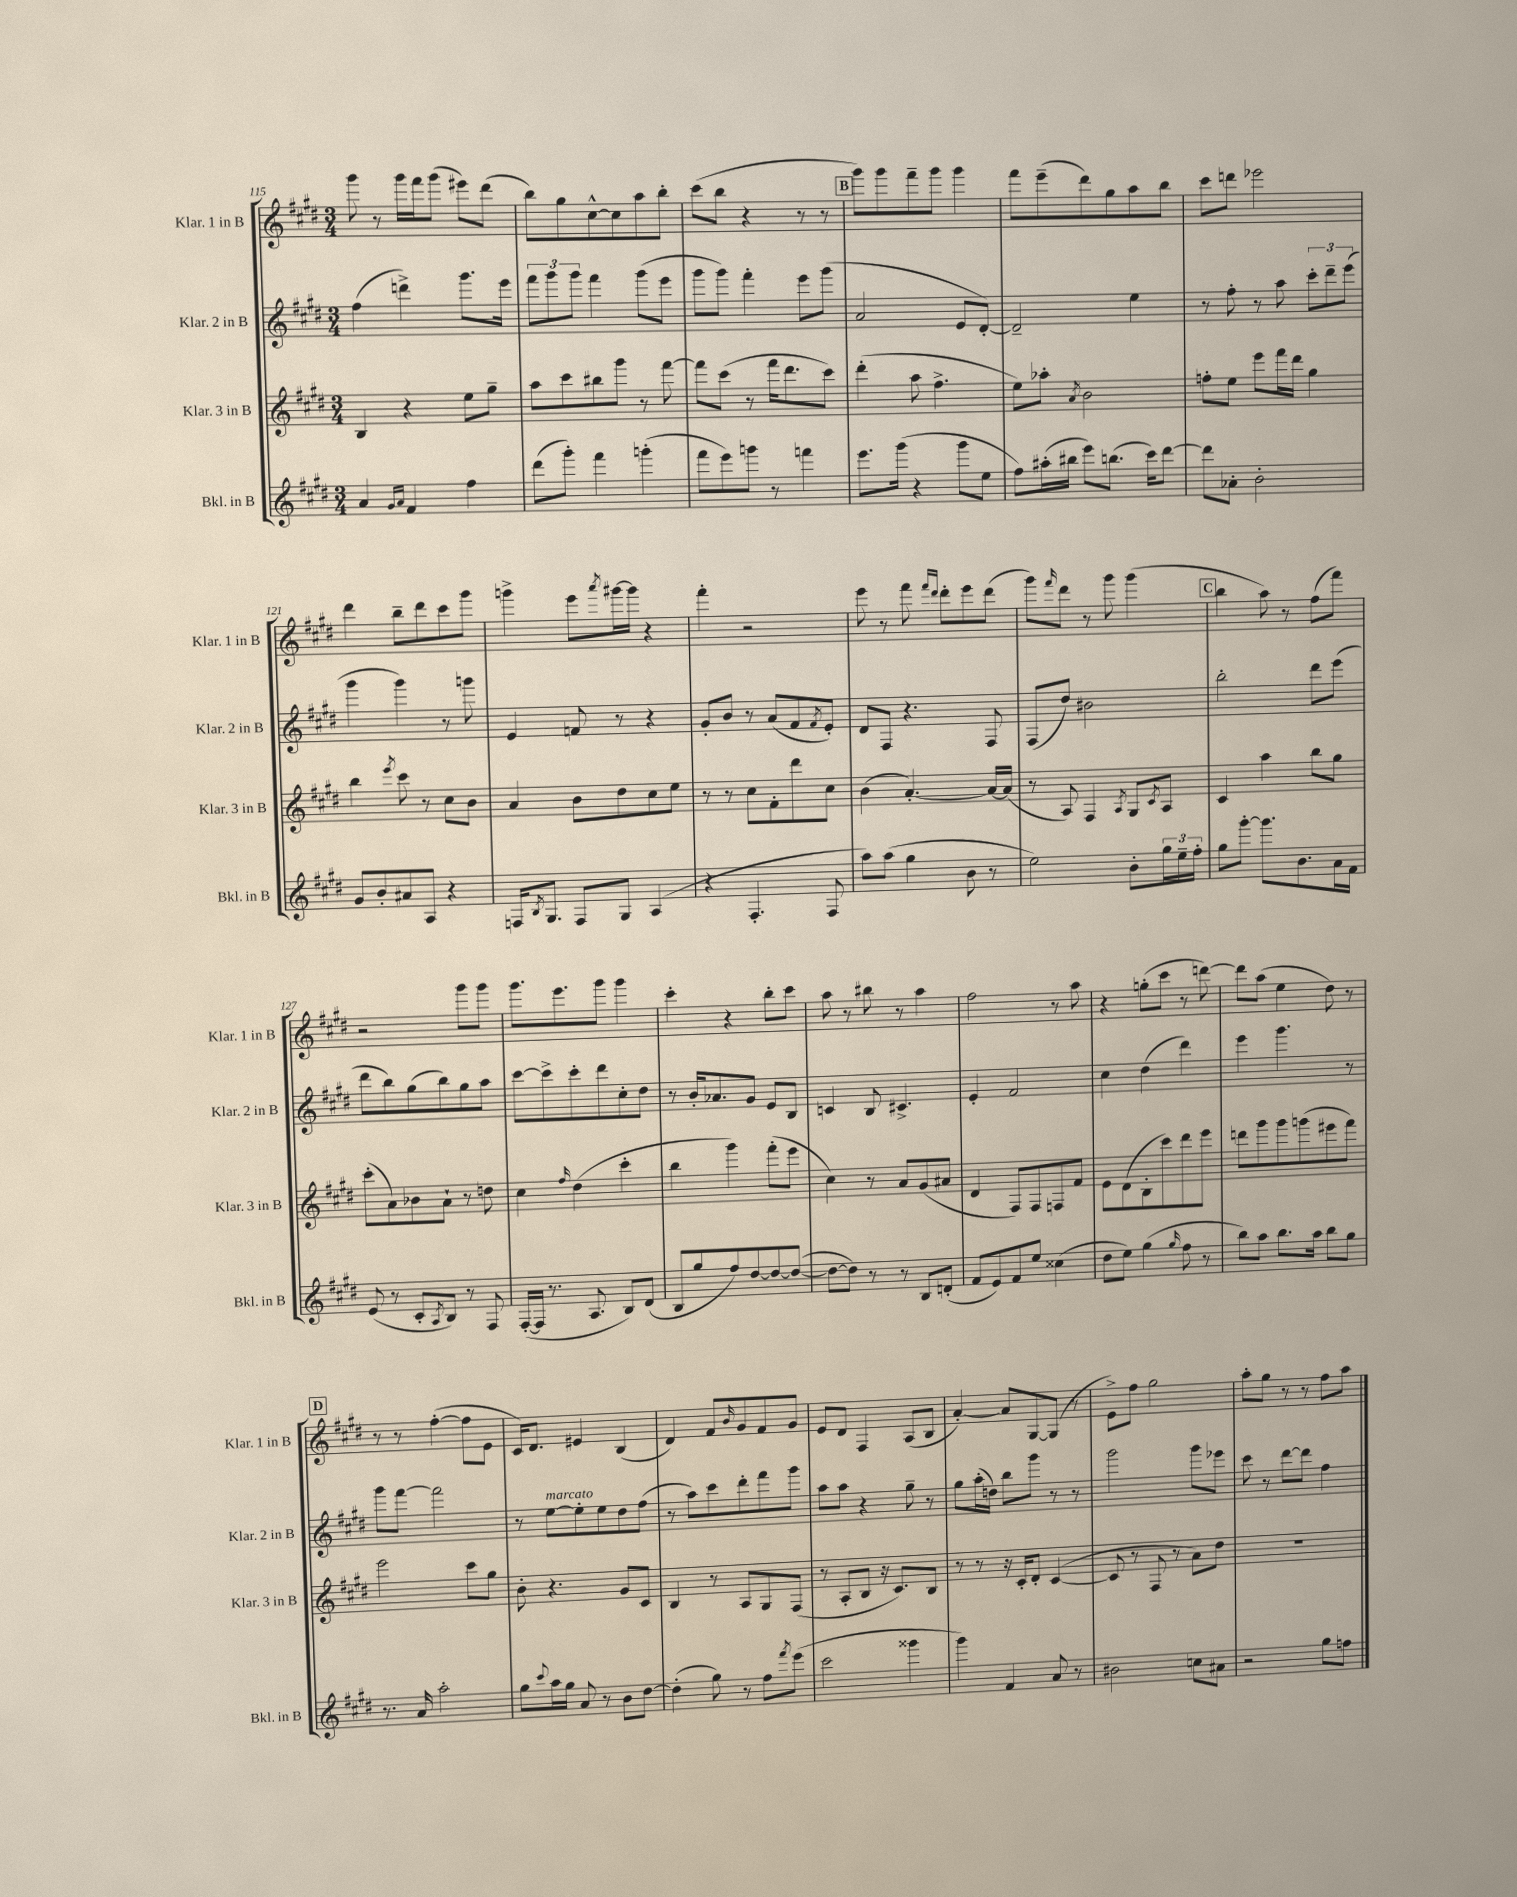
<<
\new StaffGroup <<
\new Staff = "s0" \with { instrumentName = "Klar. 1 in B" shortInstrumentName = "Klar. 1 in B" } {
    \clef treble \key e \major \numericTimeSignature \time 3/4
    gis'''8 r8 gis'''16 fis'''16 gis'''8( eis'''8) dis'''8( |
    b''8) gis''8 cis''8~-^ cis''8 a''8 b''8-. |
    cis'''8( b''8 r4 r8 r8 |
    \mark \markup { \box "B" } gis'''8) gis'''8 fis'''8-- gis'''8 gis'''4 |
    fis'''8 e'''8--( dis'''8) gis''8 a''8 b''8 |
    cis'''8 d'''8 ees'''2 |
    dis'''4 b''8-- dis'''8 cis'''8 gis'''8 |
    g'''4-> e'''8 \acciaccatura { a'''8 } gis'''16~ gis'''16 r4 |
    fis'''4-. r2 |
    e'''8 r8 fis'''8 \grace { fis'''16 dis'''16 } dis'''8-. e'''8 dis'''8( |
    gis'''8) \grace { fis'''16 } dis'''8 r8 gis'''8 gis'''4( |
    \mark \markup { \box "C" } b''4 a''8) r8 fis''8( fis'''8) |
    r2 gis'''8 gis'''8 |
    gis'''8. e'''8. gis'''8 gis'''4 |
    cis'''4-. r4 b''8-. cis'''8 |
    a''8 r8 bis''8 r8 a''4 |
    fis''2 r8 a''8 |
    r4 g''8-.( cis'''8 r8 d'''8~) |
    d'''8 a''8( e''4 dis''8) r8 |
    \mark \markup { \box "D" } r8 r8 fis''4~-.( fis''8 e'8 |
    cis'16) dis'8. eis'4 b4( |
    dis'4) fis'8 \grace { b'16 } gis'8 fis'8 gis'8 |
    e'8 dis'8 fis4 a8( b8 |
    a'4~-.) a'8 gis8~ gis8( r8 |
    e'8->) fis''8 gis''2 |
    a''8-. gis''8 r8 r8 fis''8 a''8 \bar "|." |
}
\new Staff = "s1" \with { instrumentName = "Klar. 2 in B" shortInstrumentName = "Klar. 2 in B" } {
    \clef treble \key e \major \numericTimeSignature \time 3/4
    fis''4( d'''4->) gis'''8. e'''16 |
    \tuplet 3/2 { fis'''8 gis'''8 gis'''8 } fis'''4 gis'''8( e'''8 |
    gis'''8 gis'''8) fis'''4-. e'''8 gis'''8( |
    \mark \markup { \box "B" } a'2 e'8 dis'8~-.) |
    dis'2-- e''4 |
    r8 fis''8-. r8 a''8 \tuplet 3/2 { cis'''8-. dis'''8-- e'''8( } |
    gis'''4 gis'''4) r8 g'''8 |
    e'4 f'8 r8 r4 |
    gis'8-. b'8 r8 a'8( fis'8 \acciaccatura { fis'8 } e'8-.) |
    dis'8 fis8 r4. fis8 |
    fis8( dis''8) bis'2 |
    \mark \markup { \box "C" } b''2-. dis'''8 e'''8( |
    dis'''8 b''8) gis''8( b''8) gis''8 a''8 |
    cis'''8~ cis'''8-> cis'''8-. dis'''8 cis''8-. dis''8 |
    r8 b'16-. aes'8. gis'8 e'8 b8 |
    c'4 b8 cis'4.-> |
    e'4-. fis'2 |
    cis''4 dis''4( dis'''4) |
    e'''4 gis'''4. r8 |
    \mark \markup { \box "D" } gis'''8 fis'''8~ fis'''2 |
    r8 e''8~^\markup { \italic "marcato" } e''8-. e''8 dis''8 fis''8( |
    r8 a''8) cis'''8 dis'''8-. fis'''8 gis'''8 |
    a''8 a''8 r4 gis''8-- r8 |
    gis''8 a''16-.( d''16) b''8 gis'''8 r8 r8 |
    gis'''2 gis'''8 ees'''8 |
    cis'''8 r8 dis'''8~ dis'''8 fis''4 \bar "|." |
}
\new Staff = "s2" \with { instrumentName = "Klar. 3 in B" shortInstrumentName = "Klar. 3 in B" } {
    \clef treble \key e \major \numericTimeSignature \time 3/4
    b4 r4 e''8 gis''8-- |
    a''8 cis'''8 bis''8 gis'''8 r8 fis'''8~ |
    fis'''8 cis'''8( r8 fis'''16 dis'''8. cis'''8) |
    \mark \markup { \box "B" } dis'''4-.( a''8 fis''4.-> |
    e''8) aes''8-. \acciaccatura { a'8 } b'2 |
    f''8-. e''8 e'''8 fis'''16 dis'''16 gis''4 |
    b''4 \acciaccatura { e'''8 } cis'''8 r8 cis''8 b'8 |
    a'4 b'8 dis''8 cis''8 e''8 |
    r8 r8 cis''8 fis'8-. dis'''8 cis''8 |
    b'4( a'4.~-.) a'16~ a'16( |
    r8 a8) fis4 \acciaccatura { a8 } gis8 \acciaccatura { cis'8 } a8 |
    \mark \markup { \box "C" } cis'4 a''4 b''8 gis''8 |
    cis'''8-.( a'8) bes'8 a'8-! r8 d''8 |
    cis''4 \grace { fis''16 } dis''4( cis'''4-. |
    b''4 gis'''4) fis'''8-.( e'''8 |
    cis''4) r8 a'8 gis'8( ais'8 |
    dis'4 fis8) fis8 f8 fis'8 |
    e'8 dis'8( b8-. cis'''8) dis'''8 e'''8 |
    d'''8 gis'''8 gis'''8 g'''8( eis'''8 fis'''8) |
    \mark \markup { \box "D" } e'''2 cis'''8 gis''8 |
    b'8-. r4. gis'8 cis'8 |
    b4 r8 a8 gis8 fis8( |
    r8 a8-. b8 r16 cis'8.) b8 |
    r8 r8 r16 cis'16-. dis'8-. cis'4~( |
    cis'8 r8 fis8 r8 a'8) dis''8 |
    R2. \bar "|." |
}
\new Staff = "s3" \with { instrumentName = "Bkl. in B" shortInstrumentName = "Bkl. in B" } {
    \clef treble \key e \major \numericTimeSignature \time 3/4
    a'4 \grace { gis'16 a'16 } fis'4 fis''4 |
    dis'''8( gis'''8-.) fis'''4 g'''4-.( |
    fis'''8 e'''8) g'''8 r8 f'''4 |
    \mark \markup { \box "B" } e'''8. gis'''16( r4 gis'''8 e''8 |
    fis''8) ais''16-.( bis''16 e'''8) b''8.( cis'''16) dis'''8~ |
    dis'''8 aes'8-. b'2-. |
    gis'8 b'8-. ais'8 a8 r4 |
    f16 \acciaccatura { b8 } gis8. f8 gis8 a4( |
    r4 fis4.-. fis8 |
    a''8) a''8( gis''4 b'8 r8 |
    e''2) b'8-. \tuplet 3/2 { gis''16 e''16-- fis''16-. } |
    \mark \markup { \box "C" } gis''8 gis'''8~-. gis'''8. b'8. a'16 fis'16 |
    e'8( r8 cis'8-. \acciaccatura { a8 } b8) r8 fis8 |
    fis16~-.( fis16 r8. a8. b8) dis'8( |
    b8 gis''8 fis''8) dis''8~ dis''8~ dis''8~( |
    dis''8~ dis''8) r8 r8 b8 d'8-.( |
    fis'8 e'8) fis'8 e''8 cisis''4( |
    dis''8 e''8) gis''4( \grace { gis''16 } fis''8 r8 |
    b''8) a''8 b''8. a''16 b''8 gis''8 |
    \mark \markup { \box "D" } r8. a'16 a''2-. |
    gis''8 \appoggiatura { cis'''8 } a''16 gis''16 a'8 r8 b'8 dis''8~ |
    dis''4-.( gis''8) r8 fis''8 \acciaccatura { fis'''8 } e'''8( |
    cis'''2 gisis'''4 |
    gis'''4) fis'4 a'8 r8 |
    bis'2 c''8 ais'8 |
    r2 gis''8 f''8 \bar "|." |
}
>>
>>
\layout { \context { \Score currentBarNumber = #115 } }
